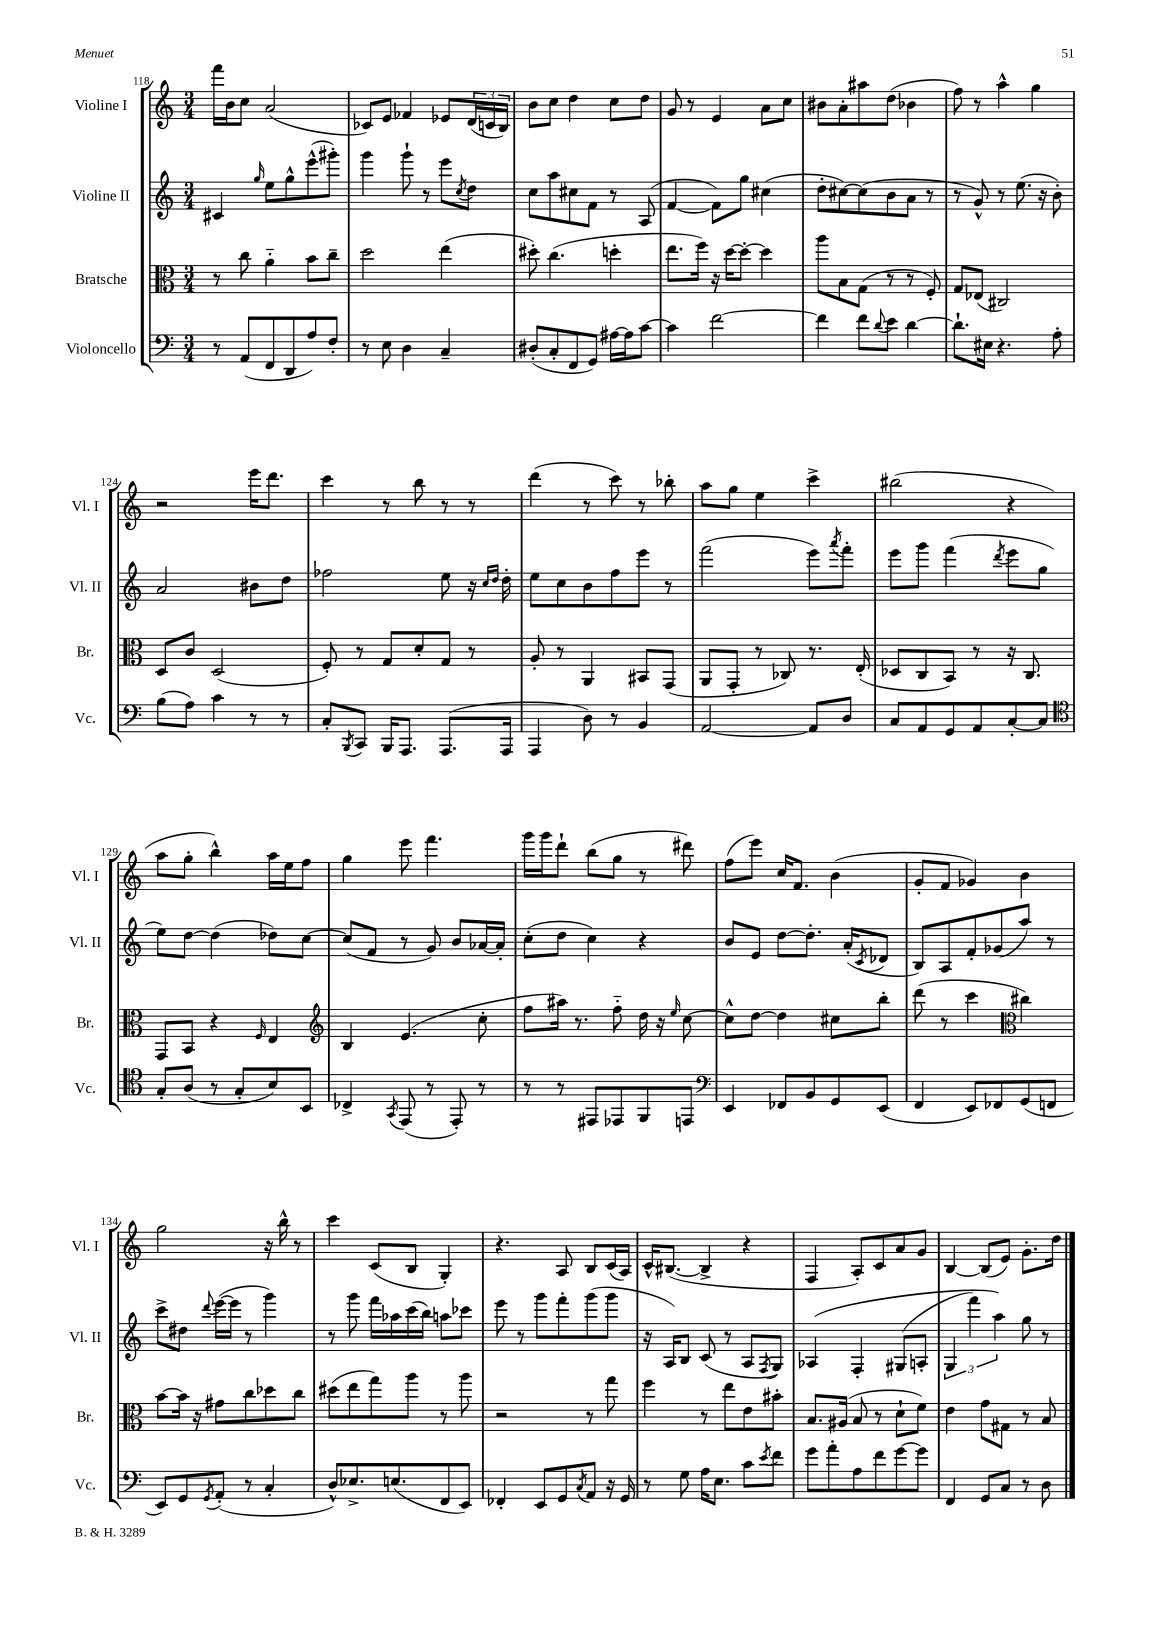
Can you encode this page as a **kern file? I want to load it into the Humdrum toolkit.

**kern	**kern	**kern	**kern
*part4	*part3	*part2	*part1
*staff4	*staff3	*staff2	*staff1
*I"Violoncello	*I"Bratsche	*I"Violine II	*I"Violine I
*I'Vc.	*I'Br.	*I'Vl. II	*I'Vl. I
*clefF4	*clefC3	*clefG2	*clefG2
*k[]	*k[]	*k[]	*k[]
*M3/4	*M3/4	*M3/4	*M3/4
=118	=118	=118	=118
8r	8r	4c#X/	16fff\LL
.	.	.	16b\J
(8AA/L	8cc\	.	8cc\J
.	.	16qqgg/	.
8FF/	4a\	8ee\L	(2a/
8DD/	.	8gg^^\	.
8A/)	8b\L	(8eee^^\	.
8F'/J	8cc~\J	8ggg#X'\J)	.
=119	=119	=119	=119
8r	2dd\	4ggg\	8c-X/L)
8E\	.	.	8e/J
4D\	.	8ggg`\	4f-X/
.	.	8r	.
4C~/	(4ee\	8eee\L	8e-X/L
.	.	8qcc/	.
.	.	8dd\J	(24d/L
.	.	.	24cn/
.	.	.	24B/JJ)
=120	=120	=120	=120
(8D#X'/L	8dd#X'\)	8cc\L	8b\L
8C'/	(4.cc\	8aa\	8cc\J
8FF/	.	8cc#X\	4dd\
8GG/J)	.	8f\J	.
[16A#X\LL	4ddn'\	8r	8cc\L
16A#\J]	.	.	.
[8c\J	.	(8A/	8dd\J
=121	=121	=121	=121
4c\]	8.ee\L	[4f/	8g/
.	.	.	8r
.	16ff\Jk)	.	.
[2f\	16r	8f\L])	4e/
.	[16dd\KL	.	.
.	8dd'\J_	8gg\J	.
.	4dd\]	(4cc#X\	8a\L
.	.	.	8cc\J
=122	=122	=122	=122
4f\]	8aa\L	8dd'\L	8b#X\L
.	8B\	[8cc#X\)	8a'\
8f\L	(8G\J	(8cc#\]	8aa#X\
8qqd/	.	.	.
8e\J	8r	8b\	(8dd\J
[4d\	8r	8a\J	4b-X\
.	8F'/)	8r	.
=123	=123	=123	=123
8.d`\L]	8G/L	8r	8ff\)
.	(8E-X/J	8g^^/)	8r
16E#X\Jk	.	.	.
4.r	2C#X/)	8r	4aa^^\
.	.	(8.ee\	.
.	.	.	4gg\
.	.	16r	.
8A'\	.	8b'\)	.
!!LO:LB:g=z
=124	=124	=124	=124
(8B\L	8D/L	2a/	2r
8A\J)	8c/J	.	.
4c\	(2D/	.	.
8r	.	8b#X\L	16eee\KL
.	.	.	8.ddd\J
8r	.	8dd\J	.
=125	=125	=125	=125
8C'/L	8F'/)	2ff-X\	4ccc\
8qBBB/	.	.	.
8CC/J	8r	.	.
16BBB/KL	8G/L	.	8r
8.AAA/J	.	.	.
.	8d'/	.	8bb\
(8.AAA/L	8G/J	8ee\	8r
.	8r	16r	8r
.	.	16qqcc/LL	.
.	.	16qqdd/JJ	.
16AAA/Jk	.	16dd'\	.
=126	=126	=126	=126
4AAA/	8A'/	8ee\L	(4ddd\
.	8r	8cc\	.
8D\)	4AA/	8b\	8r
8r	.	8ff\	8ccc\)
4BB/	8BB#X/L	8eee\J	8r
.	(8GG/J	8r	8bb-X'\
=127	=127	=127	=127
[2AA/	8AA/L	(2fff\	8aa\L
.	8GG'/J	.	8gg\J
.	8r	.	4ee\
.	8C-X/)	.	.
8AA/L]	8.r	8eee\L)	4ccc^\
.	.	8qaaa/	.
8D/J	.	8fff'\J	.
.	(16E'/	.	.
=128	=128	=128	=128
8C/L	8D-X/L	8eee\L	(2bb#X\
8AA/	8C/	8ggg\J	.
8GG/	8BB/J)	(4fff\	.
8AA/	8r	.	.
.	.	8qddd/	.
[8C'/	16r	8eee\L	4r
.	8.C/	.	.
8C/J]	.	8gg\J	.
!!LO:LB:g=z
=129	=129	=129	=129
*clefC4	*	*	*
8G'/L	8GG/L	8ee\L)	8aa\L
(8A/J	8BB/J	[8dd\J	8gg'\J
8r	4r	(4dd\]	4bb^^\)
8G'/L	.	.	.
.	16qqF/	.	.
8B/)	4E/	8dd-X\L)	16aa\LL
.	.	.	16ee\J
8BB/J	.	[8cc\J	8ff\J
=130	=130	=130	=130
*	*clefG2	*	*
4C-X^/	4B/	(8cc/L]	4gg\
.	.	8f/J	.
8qGG/	.	.	.
(8EE/	(4.e/	8r	8eee\
8r	.	8g/)	4.fff\
8EE'/)	.	8b/L	.
8r	8cc'\	[16a-X/L	.
.	.	16a-'/JJ]	.
=131	=131	=131	=131
8r	8ff\L	(8cc'\L	16ggg\LL
.	.	.	16ggg\J
8r	16aa#X\Jk)	8dd\J	8ddd`\J
.	8.r	.	.
8EE#X/L	.	4cc\)	(8bb\L
8EE-X/	8ff\	.	8gg\J
8FF/	16dd\	4r	8r
.	16r	.	.
.	16qqee/	.	.
8EEn/J	[8cc\	.	8ddd#X\)
=132	=132	=132	=132
*clefF4	*	*	*
4EE/	8cc^^\L]	8b/L	(8ff\L
.	[8dd\J	8e/J	8eee\J)
8FF-X/L	4dd\]	[8dd\L	16cc/KL
.	.	.	8.f/J
8BB/	.	8.dd'\J]	.
8GG/	8cc#X\L	.	(4b\
.	.	(16a'/KL	.
.	.	8qc/	.
(8EE/J	8bb'\J	8d-X/J	.
=133	=133	=133	=133
4FF/	(8ddd\	8B/L)	8g'/L
.	8r	8A/	8f/J
8EE/L)	4ccc\	8f'/	4g-X/)
8FF-X/	.	(8g-X/	.
*	*clefC3	*	*
(8GG/	4cc#X\)	8aa/J)	4b\
8FFn/J	.	8r	.
!!LO:LB:g=z
=134	=134	=134	=134
8EE/L)	[8b\L	8ccc^\L	2gg\
8GG/	16b\Jk]	8dd#X\J	.
.	16r	.	.
8qGG/	.	8qqddd/	.
(8AA'/J	8g#X\L	([16eee\LL	.
.	.	16eee\JJ]	.
8r	8cc\	8r	.
4C'/	8dd-X\	4ggg\)	16r
.	.	.	16bb^^\
.	8cc\J	.	8r
=135	=135	=135	=135
8D^^/L)	(8dd#X\L	8r	4ccc\
8.E-X^/	8ee\	8ggg\	.
.	8gg\)	16fff\LL	(8c/L
(8.En/	.	16aa-X\	.
.	8aa\J	(16ccc\	8B/J
.	.	16bb\JJ)	.
8FF/	8r	8aan\L	4G'/)
8EE/J)	8aa\	8ccc-X\J	.
=136	=136	=136	=136
4FF-X'/	2r	8eee\	4.r
.	.	8r	.
8EE/L	.	8ggg\L	.
8GG/	.	8fff'\	8A/
8qC/	.	.	.
8AA/J	8r	(8ggg\	8B/L
16r	8gg\	8ggg\J	(16c/L
16GG/	.	.	16A/JJ)
=137	=137	=137	=137
8r	4ff\	16r	16c^^/KL
.	.	16A/KL)	([8.B#X/J
8G\	.	8B/J	.
16A\KL	8r	(8c/	4B#^/]
8.E\J	.	.	.
.	8ee\L	8r	.
8c\L	8e\	8A/L	4r
8qe/	.	8qF/	.
8f\J	8b#X'\J	8G/J)	.
=138	=138	=138	=138
8g\L	8.B/L	(4A-X/	4F/
8a'\	.	.	.
.	(16A#X/Jk	.	.
8A\	8B/	4F'/	8A'/L)
8f\	8r	.	8c/
[8g\	8d`\L	(8G#X/L	8a/
8g\J]	8f\J)	8An'/J	8g/J
=139	=139	=139	=139
4FF/	4e\	6G/	[4B/
.	.	6fff\)	.
8GG/L	8g\L	.	(8B/L]
.	.	6aa\)	.
8C/J	8G#X\J	.	8e/J)
8r	8r	8gg\	8.g'\L
8D\	8B/	8r	.
.	.	.	16dd\Jk
==	==	==	==
*-	*-	*-	*-
